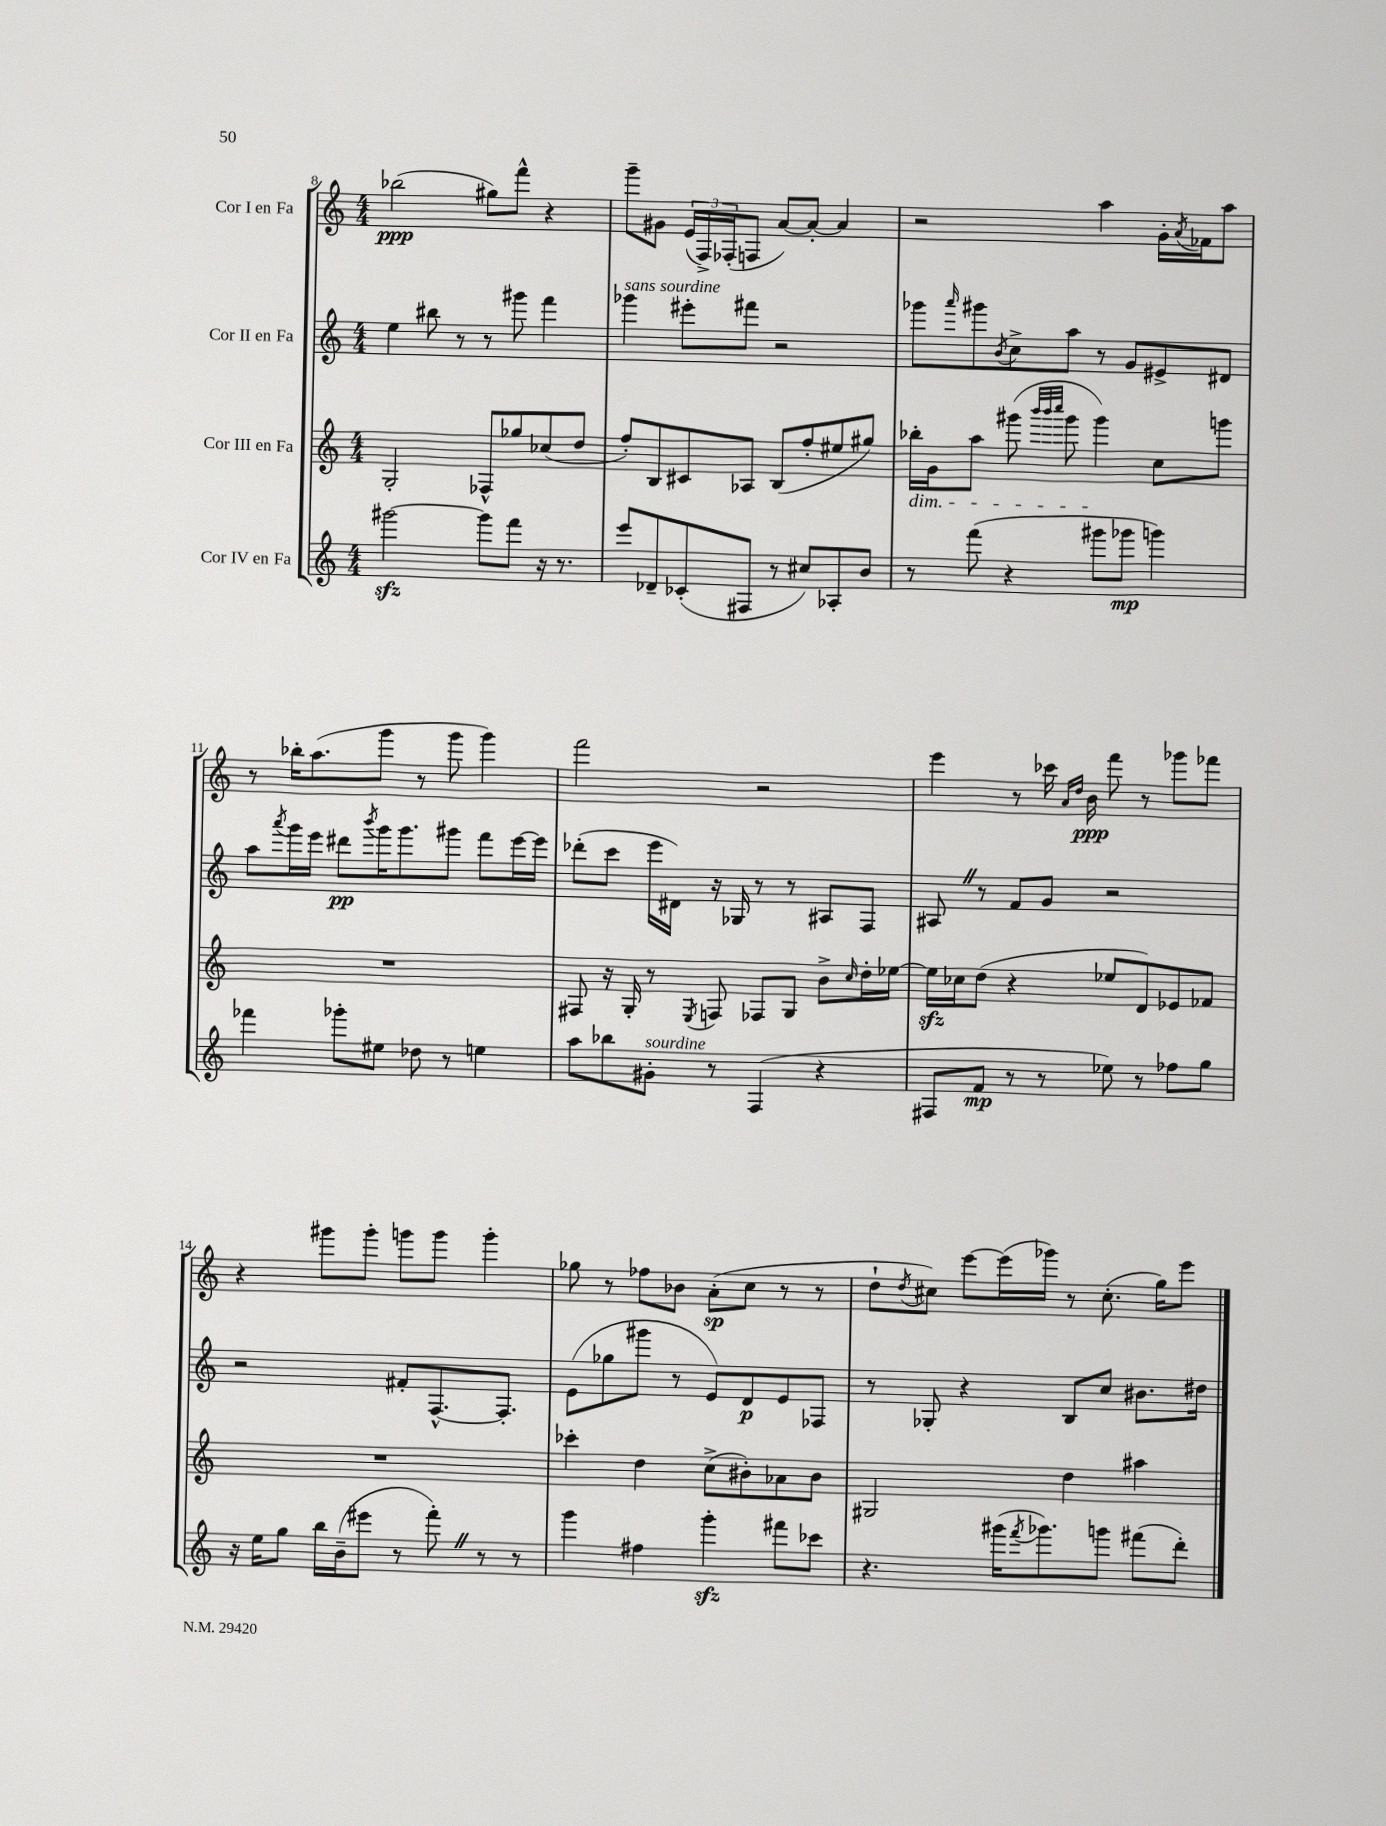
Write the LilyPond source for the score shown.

<<
\new StaffGroup <<
\new Staff = "s0" \with { instrumentName = "Cor I en Fa" } {
    \clef treble \key c \major \numericTimeSignature \time 4/4
    bes''2\ppp( gis''8) f'''8-^ r4 |
    g'''8-- gis'8 \tuplet 3/2 { e'16( f16->) fes16-.( } f8 a'8~) a'8~-. a'4 |
    r2 a''4 g'16-. \acciaccatura { a'8 } fes'16 a''8 |
    r8 bes''16-. a''8.( g'''8 r8 g'''8 g'''4) |
    f'''2 r2 |
    e'''4 r8 ces'''16 \grace { a'16 d''16 } b'16\ppp f'''8 r8 ges'''8 fes'''8 |
    r4 gis'''8 gis'''8-. g'''8 g'''8 g'''4-. |
    ges''8 r8 fes''8 bes'8 a'8-.\sp( c''8 r8 r8 |
    d''8-! \acciaccatura { d''8 } cis''8) e'''8~ e'''16( ges'''16) r8 cis''8.-.( g''16) e'''8 \bar "|." |
}
\new Staff = "s1" \with { instrumentName = "Cor II en Fa" } {
    \clef treble \key c \major \numericTimeSignature \time 4/4
    e''4 bis''8 r8 r8 gis'''8 f'''4 |
    ges'''4^\markup { \italic "sans sourdine" } eis'''8-. fis'''8 r2 |
    ges'''8 \grace { a'''16 } gis'''8 \acciaccatura { b'8 } c''8-> a''8 r8 g'8 eis'8-> dis'8 |
    a''8 \acciaccatura { a'''8 } g'''16 e'''16 dis'''8\pp \acciaccatura { b'''8 } g'''16 g'''8. gis'''8 f'''8 e'''16~ e'''16 |
    des'''8-.( c'''8 e'''16 dis'16) r16 ges16 r8 r8 ais8 f8 |
    ais8 \once \override BreathingSign.text = \markup { \musicglyph "scripts.caesura.straight" } \breathe r8 f'8 g'8 r2 |
    r2 fis'8-. f8.~-^ f8.-. |
    e'8( ges''8 gis'''8 r8 e'8) d'8\p e'8 fes8 |
    r8 ges8-. r4 b8 c''8 bis'8. dis''16 \bar "|." |
}
\new Staff = "s2" \with { instrumentName = "Cor III en Fa" } {
    \clef treble \key c \major \numericTimeSignature \time 4/4
    g2-. fes8-^ ges''8 ces''8( d''8 |
    f''8-.) b8 cis'8 aes8 b8( f''8-. eis''8 gis''8) |
    bes''16-.\dim g'16 a''8 gis'''8( \grace { b'''32 b'''32 c''''32 } gis'''8 gis'''4\!) c''8 g'''8 |
    R1 |
    fis8 r16 g16-. r8 \acciaccatura { e8 } f8 fes8 g8 b'8-> \grace { c''16 } d''16-. ees''16~ |
    ees''16\sfz ces''16 d''8( r4 ees''8 d'8) ees'8 fes'8 |
    R1 |
    ces'''4-. d''4 c''8->( bis'8-.) aes'8 bis'8 |
    gis2 d''4 ais''4 \bar "|." |
}
\new Staff = "s3" \with { instrumentName = "Cor IV en Fa" } {
    \clef treble \key c \major \numericTimeSignature \time 4/4
    gis'''2~\sfz gis'''8 f'''8 r16 r8. |
    e'''8 des'8-- ces'8-.( fis8 r8 cis''8) aes8-. b'8 |
    r8 f'''8( r4 gis'''8 ges'''8\mp g'''4) |
    fes'''4 ges'''8-. eis''8 des''8 r8 e''4 |
    a''8 bes''8 gis'8-.^\markup { \italic "sourdine" } r8 f4( r4 |
    fis8 f'8\mp r8 r8 ees''8) r8 fes''8 g''8 |
    r16 e''16 g''8 b''16 b'16--( eis'''8 r8 f'''8-.) \once \override BreathingSign.text = \markup { \musicglyph "scripts.caesura.straight" } \breathe r8 r8 |
    g'''4 fis''4 g'''4-.\sfz fis'''8 ces'''8 |
    r4. gis'''16( \acciaccatura { f'''8 } ges'''8.) g'''8 fis'''8( d'''8-.) \bar "|." |
}
>>
>>
\layout { \context { \Score currentBarNumber = #8 } }
